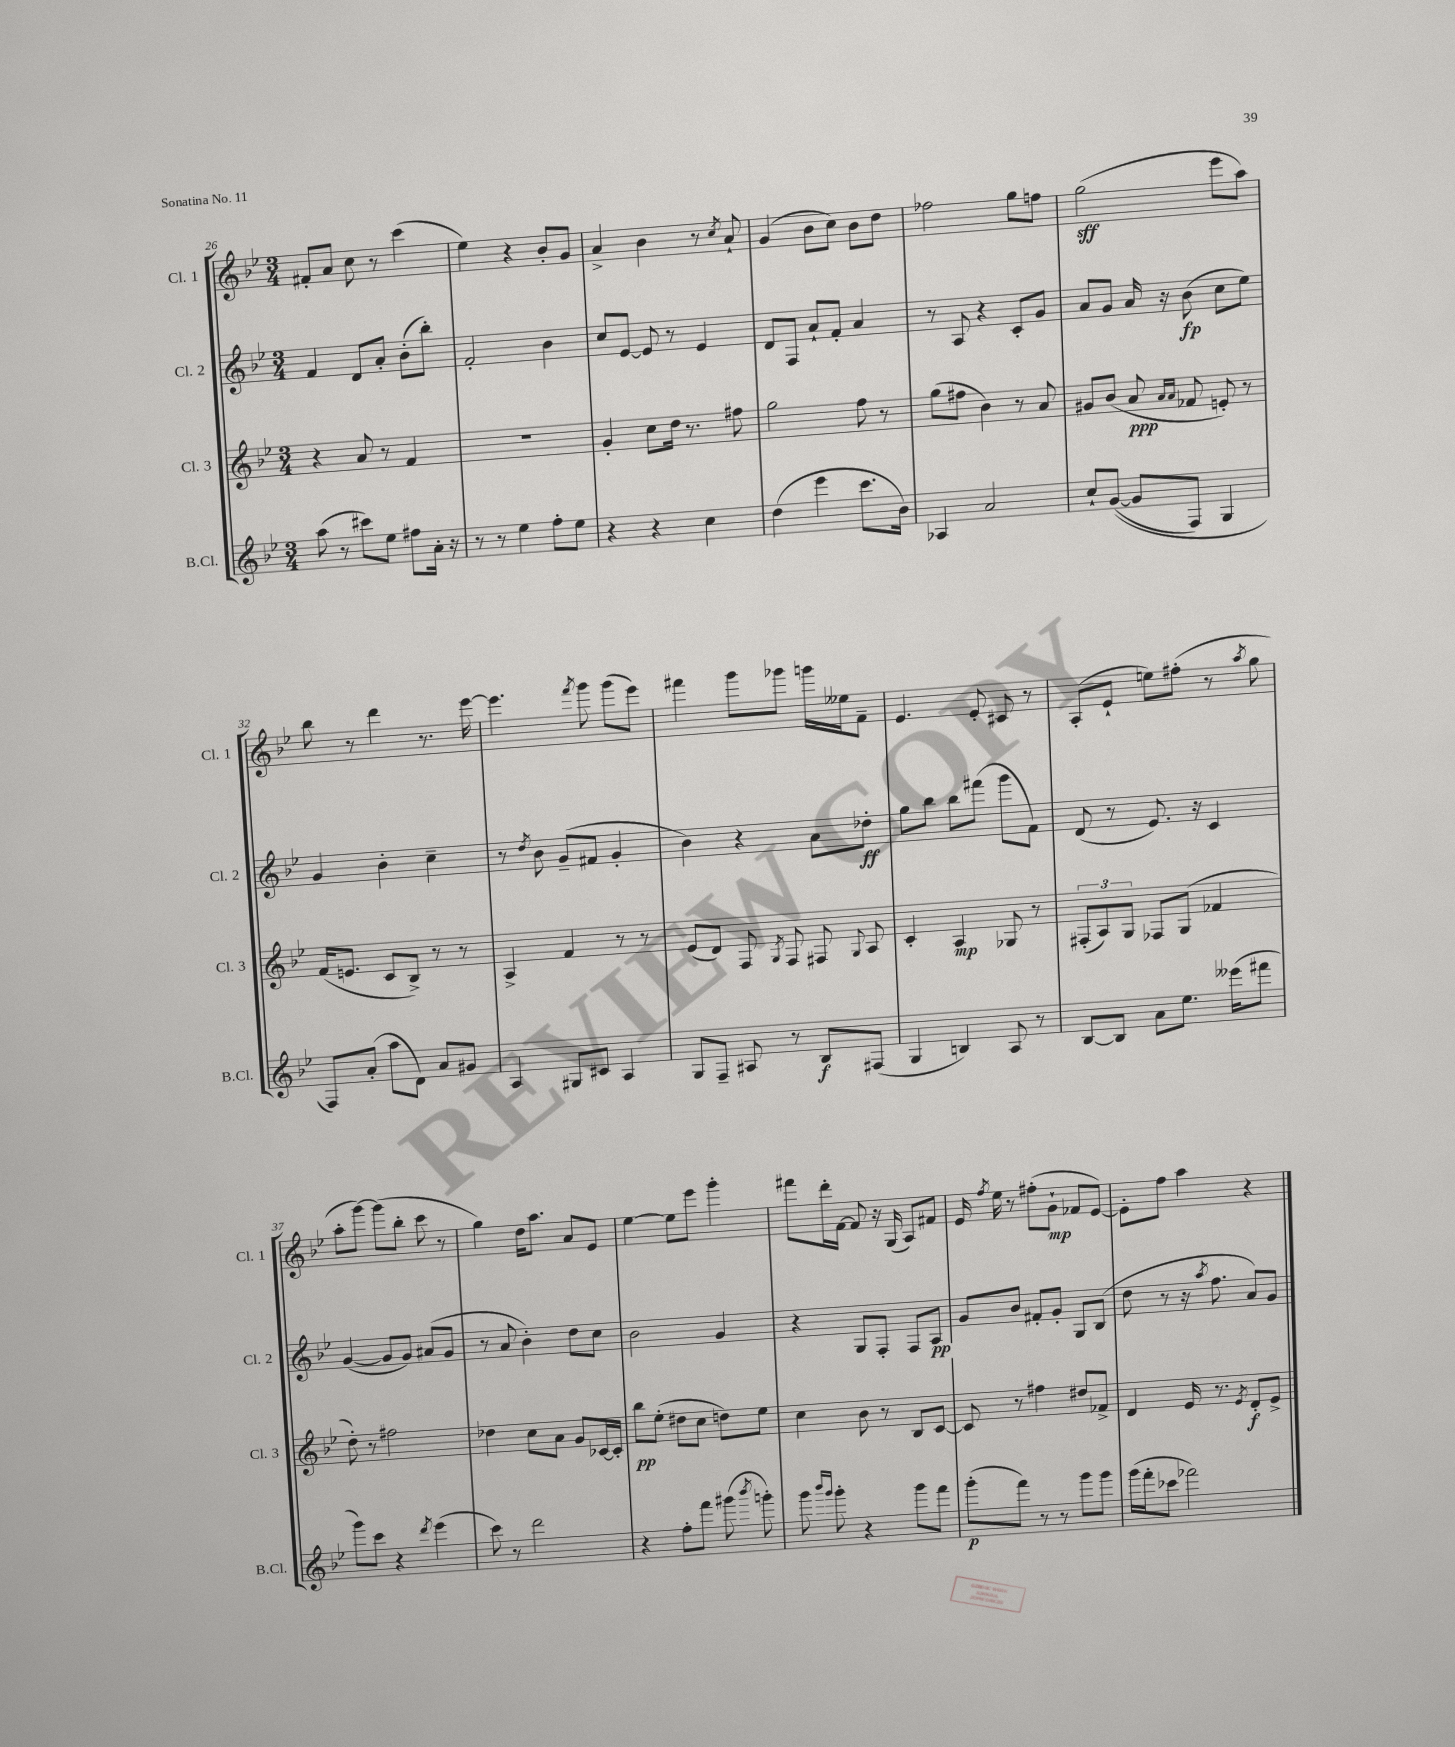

**kern	**kern	**kern	**kern
*staff4	*staff3	*staff2	*staff1
*clefG2	*clefG2	*clefG2	*clefG2
*k[b-e-]	*k[b-e-]	*k[b-e-]	*k[b-e-]
*M3/4	*M3/4	*M3/4	*M3/4
(8aa\	4r	4f/	8f#'/L
8r	.	.	8a/J
8ccc#\L)	8a/	8d/L	8cc\
8ee-\J	8r	8a'/J	8r
8ff#\L	4f/	(8b-'\L	(4ccc\
16a'\Jk	.	8bb-'\J)	.
16r	.	.	.
=	=	=	=
8r	2.r	2f'/	4ee-\)
8r	.	.	.
4ee-\	.	.	4r
8ff'\L	.	4b-\	8b-'/L
8ee-\J	.	.	8g/J
=	=	=	=
4r	4g'/	8cc/L	4a^/
.	.	[8e-/J	.
4r	8cc\L	8e-/]	4b-\
.	16dd\Jk	8r	.
.	8.r	.	.
4cc\	.	4e-/	8r
.	.	.	8qcc/
.	8ff#\	.	8a`/
=	=	=	=
(4dd\	2gg\	8d/L	(4g/
.	.	8F/J	.
4eee-\	.	8a`/L	8b-\L
.	.	8f'/J	8cc\J)
8.ccc\L	8ff\	4a/	8b-\L
.	8r	.	8dd\J
16b-\Jk)	.	.	.
=	=	=	=
4A-/	(8gg\L	8r	2ff-\
.	8ff#\J	8A/	.
2a/	4b-\)	4r	.
.	8r	8c'/L	8gg\L
.	8a/	8g/J	8ff\J
=	=	=	=
8cc`/L	8g#/L	8a/L	(2gg\
&(([8g/J	(8b-/J	8g/J	.
8g/]L	8a/	16a/	.
.	.	16r	.
.	16qqa/LL	.	.
.	16qqa/JJ	.	.
8F/J)	8f-/	(8b-\	.
4G/	8e'/)	8cc\L	8eee-\L
.	8r	8ee-\J)	8aa\J)
=	=	=	=
8F/L&)	(16f/LK	4g/	8bb-\
.	8.e/J	.	.
(8a'/J	.	.	8r
8aa\L	8c/L	4b-'\	4ddd\
8d\J)	8B-^/J)	.	.
8a/L	8r	4cc~\	8.r
8g#/J	8r	.	.
.	.	.	[16eee-\
=	=	=	=
4A/	4A^/	8r	4.eee-\]
.	.	8qdd/	.
.	.	8b-\	.
8G#/L	4f/	(8g~/L	.
.	.	.	8qfff/
8c#/J	.	8f#/J	8ggg\
4A/	8r	4g'/	(8ggg\L
.	8r	.	8eee-\J)
=	=	=	=
8G/L	(8e-/L	4b-\)	4fff#\
8F~/J	8d/J)	.	.
8A#/	8F/	4r	8ggg\L
.	8qG/	.	.
8r	8F/	.	8ggg-\J
8B-/L	8F#/	8a\L	16ggg\LL
.	.	.	16ee--\J
.	8qqG/	.	.
(8F#/J	8A/	8dd-'\J	8f~\J
=	=	=	=
4G/	4c'/	8gg\L	4.e-/
.	.	8bb-\J	.
4B/)	4A/	8bb-\L	.
.	.	(8fff#\J	8e-'/
8A/	8G-/	8ggg\L	8c#/
8r	8r	8f\J)	8r
=	=	=	=
[8B-/L	(12F#'/L	(8d/	(8A'/L
.	12A/)	.	.
8B-/]J	.	8r	8e-`/J
.	12G/J	.	.
8a\L	8F-/L	8.e-/)	8ee\L)
8.ee-\J	(8G/J	.	(8ff#'\J
.	.	16r	.
.	4f-/	4c/	8r
(16eee--\LK	.	.	.
.	.	.	8qaa/
8fff#\J	.	.	8gg\
=	=	=	=
8ggg\L)	8dd'\)	([4g/	8aa'\L
8ccc\J	8r	.	[8ggg\J)
4r	2ff#\	8g/]L	(8ggg\]L
.	.	8g/J)	8bb-'\J
8qddd/	.	.	.
(4eee-\	.	(8a#/L	8ccc\
.	.	8g/J	8r
=	=	=	=
8ccc\)	4dd-\	8r	4gg\)
8r	.	8a/	.
2ddd\	8cc\L	4b-'\)	16dd\LK
.	.	.	8.aa\J
.	8a\J	.	.
.	8g/L	8dd\L	8a/L
.	[16c-/L	8cc\J	8e-/J
.	16c-'/]JJ	.	.
=	=	=	=
4r	8bb-\L	2b-\	[4ee-\
.	(8ee-'\J	.	.
8ff'\L	8dd#\L	.	8ee-\]L
8fff\J	8cc\J	.	8eee-\J
(8ggg#\	8dd\L)	4g/	4ggg'\
8qbbb-/	.	.	.
8ggg'\)	8ee-\J	.	.
=	=	=	=
8ggg\	4cc\	4r	8fff#\L
16qqbbb-/LL	.	.	.
16qqggg/JJ	.	.	.
8ggg'\	.	.	16ddd'\L
.	.	.	[16f\JJ
4r	8b-\	8G/L	8f/]
.	8r	8F'/J	16r
.	.	.	(16G/
8ggg\L	8B-/L	8F/L	8A/L)
8fff\J	[8c/J	8A/J	8f#/J
=	=	=	=
(8ggg'\L	8c/]	8g/L	16e-/
.	.	.	8qff/
.	.	.	16ee-\
8fff\J)	8r	8b-/J	8r
8r	4ff#\	8f#'/L	(8ff#'\L
8r	.	8g'/J	8g`\J
8ggg\L	8dd#/L	8G/L	8f-/L
8ggg\J	8f-^/J	(8B-/J	[8e-/J)
=	=	=	=
(16ggg\LL	4d/	8dd\	8e-'\]L
16fff'\J	.	.	.
8ccc-\J	.	8r	8ff\J
2fff-\)	16e-/	16r	4aa\
.	.	8qaa/	.
.	8.r	8.ff\	.
.	8qe-/	.	.
.	8d'/L	8a/L)	4r
.	8e-^/J	8g/J	.
==	==	==	==
*-	*-	*-	*-
